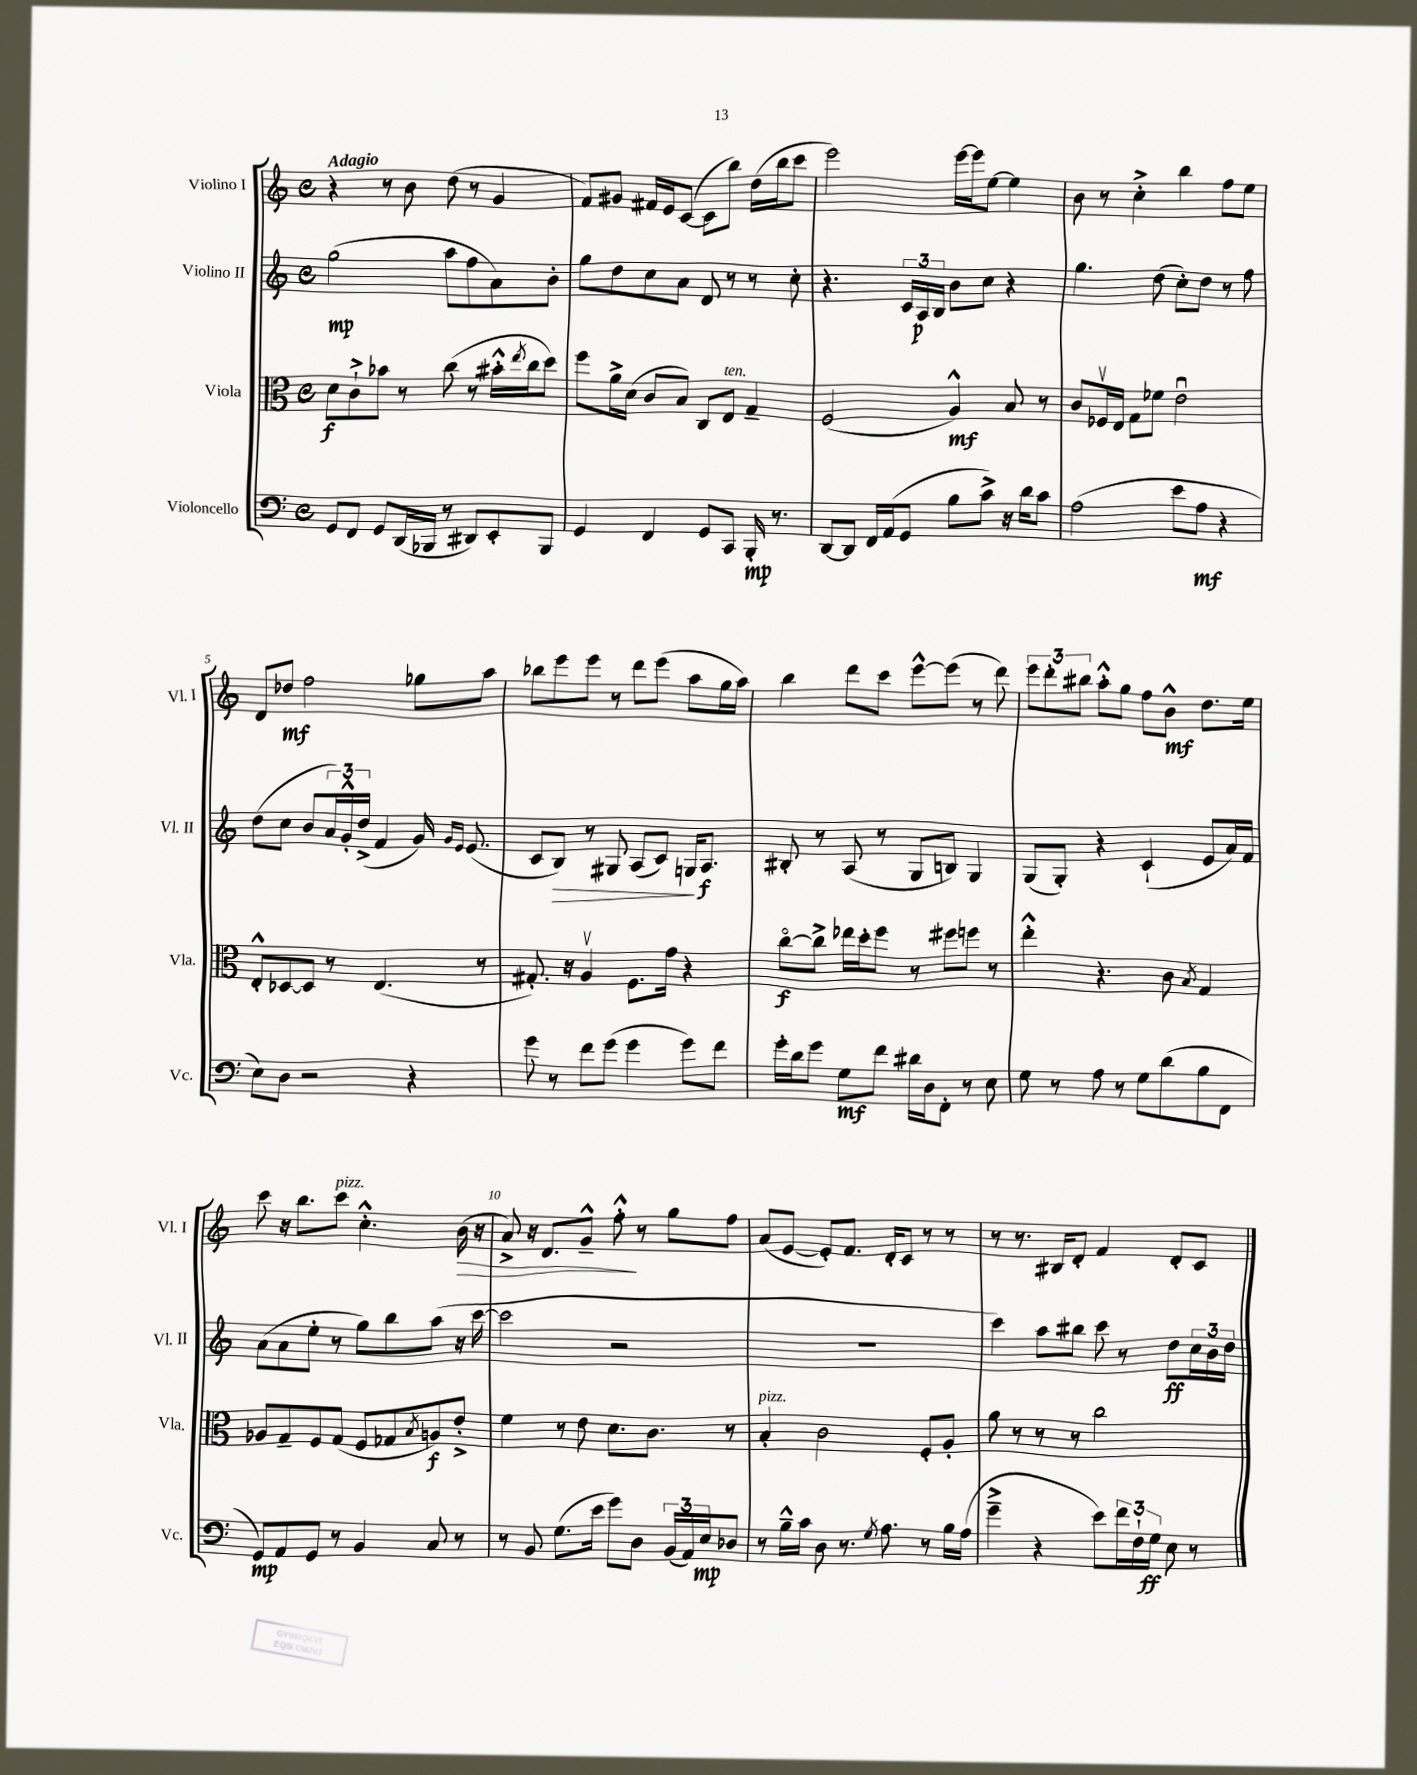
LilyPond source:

<<
\new StaffGroup <<
\new Staff = "s0" \with { instrumentName = "Violino I" shortInstrumentName = "Vl. I" } {
    \clef treble \key c \major \defaultTimeSignature \time 4/4 \tempo "Adagio"
    r4 r8 b'8 d''8( r8 g'4 |
    f'8) gis'8 fis'16 e'16 c'8~( c'8 b''8) d''16( b''16 c'''8 |
    e'''2) e'''16~ e'''16 e''8~ e''4 |
    b'8 r8 c''4-.-> b''4 f''8 e''8 |
    d'8 des''8\mf f''2 ges''8 a''8 |
    bes''8 e'''8 e'''8 r8 d'''8 e'''8( a''8 g''16 a''16) |
    b''4 d'''8 c'''8 e'''8~-^ e'''8( r8 d'''8) |
    \tuplet 3/2 { e'''8 d'''8-. bis''8 } a''8-.-^ g''8 f''8 b'8-^\mf d''8. e''16 |
    c'''8 r16 b''8. c'''8^\markup { \italic "pizz." } c''4.-.-^ b'16\>( r16 |
    a'8->) r16 d'8. g'8---^ f''8-.-^\! r8 g''8 f''8 |
    a'8( e'8~ e'8-.) f'8. d'16-. c'8 r8 r8 |
    r8 r8. bis16 d'8-. f'4 d'8-. c'8 \bar "|." |
}
\new Staff = "s1" \with { instrumentName = "Violino II" shortInstrumentName = "Vl. II" } {
    \clef treble \key c \major \defaultTimeSignature \time 4/4
    g''2\mp( a''8 f''8 a'8) b'8-. |
    g''8 d''8 c''8 a'8 d'8 r8 r8 c''8-. |
    r4. \tuplet 3/2 { c'16 a16\p b16 } b'8 c''8 r4 |
    g''4. d''8( c''8-.) d''8 r8 f''8 |
    d''8( c''8 b'8 \tuplet 3/2 { a'16) g'16-.-^ d''16->( } f'4 g'16) \grace { g'16 e'16 } e'8.( |
    c'8 b8\>) r8 gis8 a8( c'8) g16\! a8.\f |
    bis8-. r8 a8( r8 g8 b8) g4 |
    g8( g8-.) r4 c'4-!( e'8 a'16) f'16 |
    a'8( a'8 e''8-. r8 g''8) b''8 a''8( r16 c'''16~ |
    c'''2 r2 |
    R1 |
    c'''4) a''8 bis''8 c'''8 r8 d''8\ff \tuplet 3/2 { c''16 b'16 d''16 } \bar "|." |
}
\new Staff = "s2" \with { instrumentName = "Viola" shortInstrumentName = "Vla." } {
    \clef alto \key c \major \defaultTimeSignature \time 4/4
    d'8\f c'8-!-> bes'8 r8 c''8( r8 bis'16-.-^ \acciaccatura { e''8 } c''16 d''8) |
    f''8 a'16-> d'16( c'8 b8) c8 e8^\markup { \italic "ten." } g4-- |
    f2( a4-^\mf) b8 r8 |
    c'8 fes16\upbow e16 g8 fes'8 e'2\downbow |
    e8-.-^ des8~ des8 r8 e4.( r8 |
    gis8.-.) r16 a4\upbow f8. g'16 r4 |
    c''8~\flageolet\f c''8-> ees''16 d''16-. f''8 r8 fis''8 f''8 r8 |
    e''4-.-^ r4. c'8 \acciaccatura { b8 } g4 |
    aes8 g8-- f8 g8( f8 ges8 \acciaccatura { b8 } a8\f) e'8-.-> |
    f'4 r8 e'8 d'8. c'8. r8 |
    b4-.^\markup { \italic "pizz." } c'2 f8-. a8-. |
    a'8 r8 r8 r8 c''2 \bar "|." |
}
\new Staff = "s3" \with { instrumentName = "Violoncello" shortInstrumentName = "Vc." } {
    \clef bass \key c \major \defaultTimeSignature \time 4/4
    g,8 f,8 g,8 d,16( bes,,16 r8 dis,8) e,8-. bes,,8 |
    g,4 f,4 g,8 c,8 b,,16-.\mp r8. |
    d,8~ d,8 f,16 a,16( g,8 b8 c'8->) r16 d'16 c'8 |
    a2( e'8 a8\mf r4 |
    e8) d8 r2 r4 |
    g'8 r8 f'8 g'8( g'4 g'8) f'8 |
    g'16-. d'16 g'8 g8\mf f'8 dis'16 d16 f,8-. r8 e8 |
    g8 r8 a8 r8 g8 d'8( b8 f,8 |
    g,8\mp) a,8 g,8 r8 b,4 c8 r8 |
    r8 b,8 g8.( e'16 g'8) d8 \tuplet 3/2 { b,16( a,16) e16\mp } des8 |
    r8 b16---^ c'16 d8 r8. \acciaccatura { g8 } a8. r8 b16 a16( |
    g'4---> r4 e'8) \tuplet 3/2 { f'16 f16-! g16\ff } e8 r8 \bar "|." |
}
>>
>>
\layout { \context { \Score \override BarNumber.break-visibility = ##(#f #t #t) barNumberVisibility = #(every-nth-bar-number-visible 5) } }
